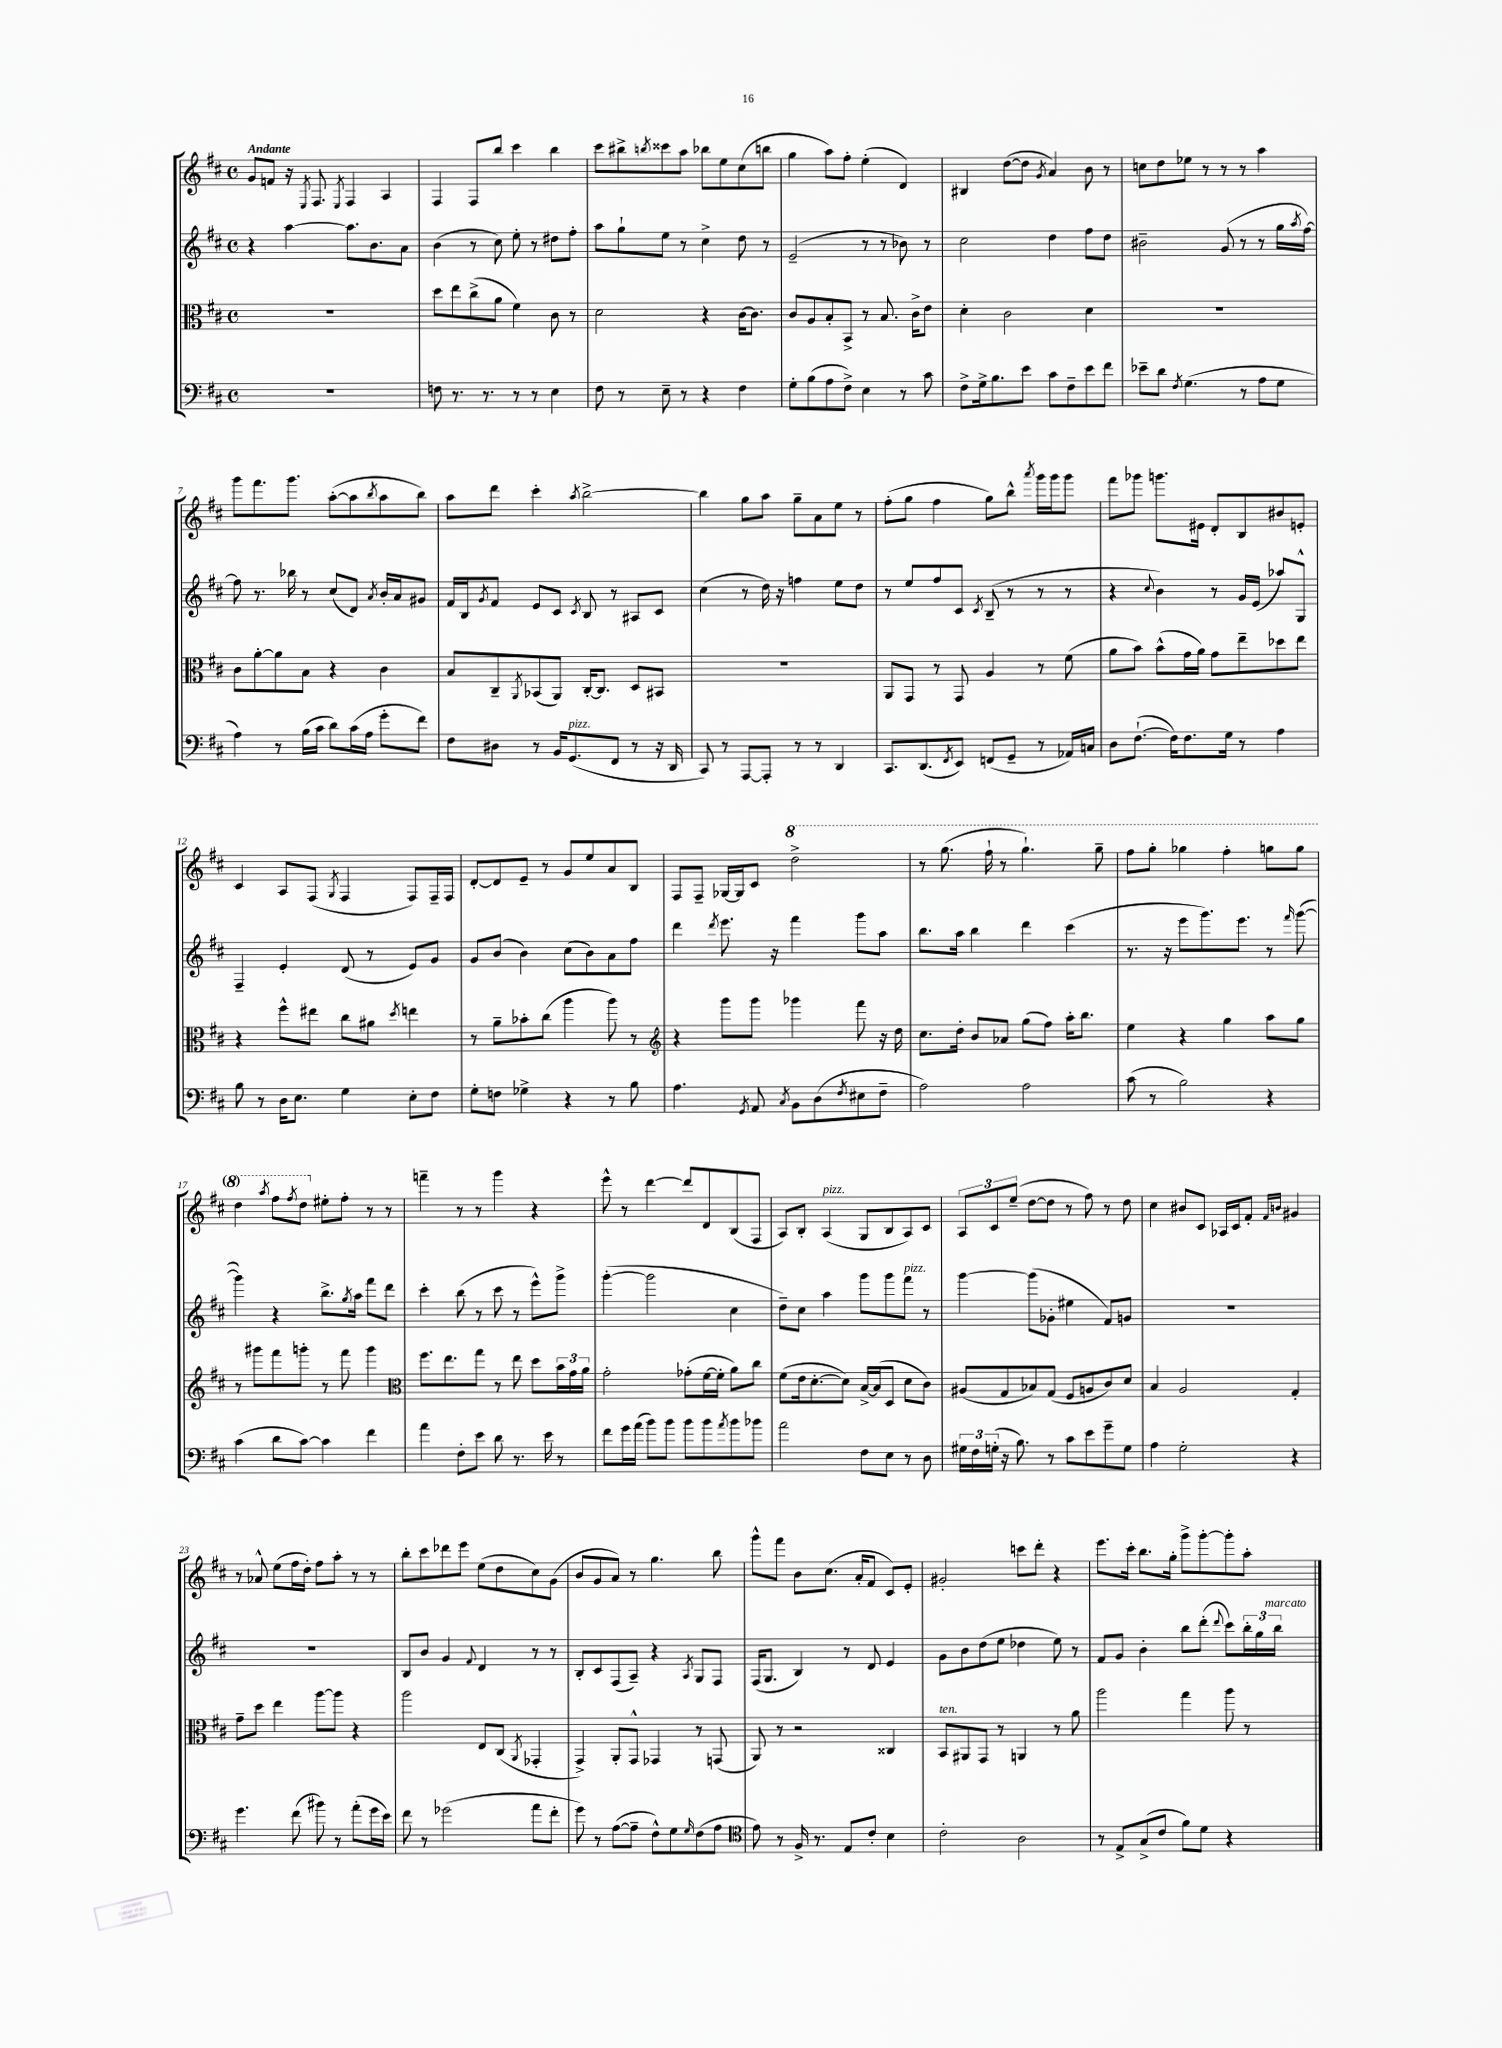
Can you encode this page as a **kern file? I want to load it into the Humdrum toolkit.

**kern	**kern	**kern	**kern
*staff4	*staff3	*staff2	*staff1
*clefF4	*clefC3	*clefG2	*clefG2
*k[f#c#]	*k[f#c#]	*k[f#c#]	*k[f#c#]
*M4/4	*M4/4	*M4/4	*M4/4
*met(c)	*met(c)	*met(c)	*met(c)
1r	1r	4r	8g
.	.	.	8f
.	.	[4aa	16r
.	.	.	8qE
.	.	.	8.F#
.	.	.	8qE
.	.	8.aa]	4F#
.	.	8.b	.
.	.	.	4A
.	.	8a	.
=	=	=	=
8F	8dd	(4b	4F#
8.r	8ee	.	.
.	(8cc#^	8r	8F#
8.r	.	.	.
.	8a	8cc#)	8bb
8r	4f#)	8ee'	4ccc#
8r	.	8r	.
4E	8c#	8dd#	4bb
.	8r	8ff#'	.
=	=	=	=
8F#	2d	8aa	8ccc#
8r	.	8gg`	8bb#^
.	.	.	8qbb
8E~	.	8ee	8ccc##
8r	.	8r	8aa
4r	4r	4cc#^	8bb-
.	.	.	8ee
4F#	[16c#	8dd	(8cc#
.	8.c#]	.	.
.	.	8r	8bb
=	=	=	=
8G'	8c#	(2e~	4gg
(8B	8A	.	.
8A	8B'	.	8aa)
8F#^)	8BB^	.	8ff#'
4E	8r	8r	(4ee'
.	8.B	8r	.
8r	.	8b-)	4d)
.	16c#^	.	.
8c#	8e	8r	.
=	=	=	=
8F#^	4d'	2cc#	4B#
16G^	.	.	.
8.B	.	.	.
.	2c#	.	([8dd
8e	.	.	8dd]
.	.	.	8qg
8c#	.	4dd	4a)
8F#~	.	.	.
8e	4d	8ff#	8b
8f#	.	8dd	8r
=	=	=	=
8e-~	1r	2b#~	8cc
8d	.	.	8dd
8qF#	.	.	.
(4.G	.	.	8ee-
.	.	.	8r
.	.	(8g	8r
8r	.	8r	8r
8A	.	8r	4aa
8G	.	16gg	.
.	.	8qaa	.
.	.	[16ff#)	.
=	=	=	=
4A)	8c#	8ff#]	8ggg
.	[8a'	8.r	8.fff#
8r	8a]	.	.
.	.	16bb-	8.ggg
(16B	8B	8r	.
16c#	.	.	.
8d)	4r	(8cc#	([8aa'
(16c#	.	8d)	8aa]
16A	.	.	.
.	.	8qa	8qbb
8g'	4c#	16b'	8aa
.	.	16a	.
8f#)	.	8g#	8bb)
=	=	=	=
8F#	8B	16f#	8aa
.	.	16B	.
.	.	8qg	.
8D#	8C#~	8f#	8ddd
.	8qAA	.	.
8r	(8BB-	8e	4ccc#'
16BB	8AA)	8c#	.
(8.GG	.	.	.
.	.	8qc#	8qaa
.	[16C#'	8B	[2bb^
.	8.C#]	.	.
8FF#	.	8r	.
8r	8D	8A#	.
16r	8BB#	8c#	.
16DD	.	.	.
=	=	=	=
8CC#)	1r	(4cc#	4bb]
8r	.	.	.
[8AAA	.	8r	8gg
8AAA']	.	16dd)	8aa
.	.	16r	.
8r	.	4ff	8gg~
8r	.	.	8a
4DD	.	8ee	8ee
.	.	8dd	8r
=	=	=	=
8.CC#	8AA	8r	(8ff#'
.	8GG	8ee	8gg
(8.DD	.	.	.
.	8r	8ff#	4ff#
8qFF#	.	.	.
8EE)	8GG	8c#	.
.	.	8qc#	.
(8FF	4A	(8B~	8gg)
8GG~	.	8r	8bb^^
.	.	.	8qaaa
8r	8r	8r	16ggg
.	.	.	16ggg
16AA-)	(8f#	8r	8ggg
16C	.	.	.
=	=	=	=
8D	8a	4r	8fff#
([8.F#`	8b)	.	8ggg-
.	.	8qqcc#	.
.	(8b^^	4b)	8.ggg
16F#])	.	.	.
8.F#	16g	.	.
.	16a)	.	16e#
.	8g	8r	8d'
16G	.	.	.
8r	8ee~	16g	8B
.	.	(16e	.
4A	8dd-	8aa-)	8b#
.	8ee	8G^^	8e'
=	=	=	=
8B	4r	4F#~	4c#
8r	.	.	.
16D	8ff#^^	4e'	8A
8.E	.	.	.
.	8ee#	.	(8F#
.	.	.	8qG
4G	8cc#	(8d	4F#
.	8a#	8r	.
.	8qdd	.	.
8E'	4ee	8e)	8F#)
8F#	.	8g	16F#~
.	.	.	16F#
=	=	=	=
8G'	8r	8g	[8d'
8F	8a~	(8b	8d]
4G-^	8b-'	4b)	8e~
.	(8cc#	.	8r
4r	4aa	(8cc#	8g
.	.	8b)	8ee
8r	8aa)	8a	8a
8B	8r	8ff#	8B
=	=	=	=
*	*clefG2	*	*
4.A	4r	4ddd	8F#
.	.	.	8F#~
.	.	8qddd	.
.	8ggg	8.eee	[16G-
.	.	.	16G-]
8qGG	.	.	.
8AA	8ggg	.	8c#
.	.	16r	.
8qC#	.	.	.
8BB	4ggg-	4fff#	2ddd^
(8D	.	.	.
8qF#	.	.	.
8E#	8fff#	8ggg	.
8F#~	16r	8aa	.
.	16dd	.	.
=	=	=	=
2A)	8.cc#	8.bb	8r
.	.	.	(8.ggg
.	16dd'	16aa	.
.	8b	4bb	.
.	.	.	16fff#`
.	8a-	.	8r
2A	(8gg	4ddd	4.ggg`)
.	8ff#)	.	.
.	16aa'	(4ccc#	.
.	8.bb	.	.
.	.	.	8ggg~
=	=	=	=
(8c#	4ee	8.r	8fff#
8r	.	.	8ggg'
.	.	16r	.
2B)	4r	8eee	4ggg-
.	.	8.ggg)	.
.	4gg	.	4fff#'
.	.	8.eee	.
4r	8aa	8r	8ggg
.	.	16qqfff#	.
.	8gg	([8ggg	8ggg
=	=	=	=
(4c#	8r	4ggg])	4ddd
.	8ggg#	.	.
.	.	.	8qaaa
8d	8fff#	4r	8fff#
.	.	.	8qfff#
[8c#)	8ggg'	.	8ddd
4c#]	8r	8.bb^	8ee#'
.	8fff#	.	8ff#'
.	.	8qgg	.
.	.	16aa	.
4f#	4ggg	8fff#	8r
.	.	8ddd	8r
=	=	=	=
*	*clefC3	*	*
4a	8.ff#	4ccc#'	4fff~
.	8.ee	.	.
8F#'	.	(8bb	8r
8e	8gg	8r	8r
8d	8r	8ccc#	4ggg
8.r	8ee	8r	.
.	8dd	8eee^^)	4r
16e	.	.	.
8r	24b	8ggg^	.
.	24g	.	.
.	24a	.	.
=	=	=	=
8f#	2g'	([4ggg'	8eee^^
16g	.	.	8r
(16a	.	.	.
8b)	.	2ggg]	[4ddd
8b	.	.	.
8b	(8g-'	.	8ddd]
8b	[16f#	.	8d
.	16f#']	.	.
8qa	.	.	.
8b	8a)	4cc#	(8B
8b-	8cc#	.	8F#
=	=	=	=
2a	(8f#	8dd~)	8A)
.	16e	8cc#	8B'
.	[8.d'	.	.
.	.	4aa	(4A
.	8d])	.	.
8F#	[16B^	8ggg	8G
.	(16B]	.	.
8E	8D	8ggg	8B
8r	8d	8fff#	8A)
8D	8c#)	8r	8c#
=	=	=	=
24G#	(8A#	[4ggg	12A
24F#	.	.	.
(24G'	.	.	12c#
16r	8G	.	.
.	.	.	(12ee~
8.B)	.	.	.
.	8B-)	(8ggg]	[8dd
8r	(8G	8g-'	8dd]
8c#	8F#	4ee#	8r
8e	8A	.	8ff#)
8g~	8c#)	8f#)	8r
8G	8d	8g	8dd
=	=	=	=
4A	4B	1r	4cc#
2G'	2A	.	8b#
.	.	.	8c#
.	.	.	16A-
.	.	.	16c#
.	.	.	8f#'
.	.	.	16qqf#
.	.	.	16qqb
4r	4G'	.	4g#
=	=	=	=
4.g	8g~	1r	8r
.	8dd	.	8a-^^
.	4ee	.	(8ee
(8f#	.	.	16ff#
.	.	.	16dd')
8b#)	[8aa	.	8ff#
8r	8aa]	.	8aa'
(8a'	4r	.	8r
16g	.	.	8r
16e)	.	.	.
=	=	=	=
8f#	2aa	8B	8bb'
8r	.	8b	8ccc#
(2g-	.	4g	8ddd-
.	.	.	8eee
.	.	8qqf#	.
.	8E	4d	(8ee
.	(8C#	.	8dd
.	8qAA	.	.
8a	4GG-'	8r	8cc#)
8f#'	.	8r	(8g
=	=	=	=
8g)	4GG^)	8B'	8b
8r	.	8c#	8g
([8A	8AA'	(8F#	8a)
8A~]	8GG^^	8A~)	8r
8F#^^)	4GG-	4r	4.gg
8G	.	.	.
16qqG	.	8qA	.
(8F#	8r	8G	.
8A	(8GG	8F#	8bb
=	=	=	=
*clefC4	*	*	*
8e)	8AA)	(16F#	8ggg^^
.	.	8.G	.
8r	8r	.	8fff#
16F#^	2r	4B)	8b
8.r	.	.	.
.	.	.	(8.cc#
8E	.	8r	.
.	.	.	16a'
8c#'	.	8d	8f#
4B	4C##	4e	8c#)
.	.	.	8e'
=	=	=	=
2c#'	8BB	8g	2g#'
.	8AA#	8b	.
.	8GG	(8dd	.
.	8r	8ee	.
2A	4AA	4dd-	8ccc
.	.	.	8ddd'
.	8r	8ee)	4r
.	8a	8r	.
=	=	=	=
8r	2aa	8f#	8.eee
8E^	.	8g	.
.	.	.	16ccc#'
(8G^	.	4b'	8.bb
8c#	.	.	.
.	.	.	16gg'
8f#)	4gg	8bb	8ggg^
8d	.	(8ddd'	[8ggg'
.	.	8qqddd	.
4r	8aa	8ccc#)	8ggg']
.	8r	24bb'	8aa'
.	.	24gg	.
.	.	24bb	.
==	==	==	==
*-	*-	*-	*-
